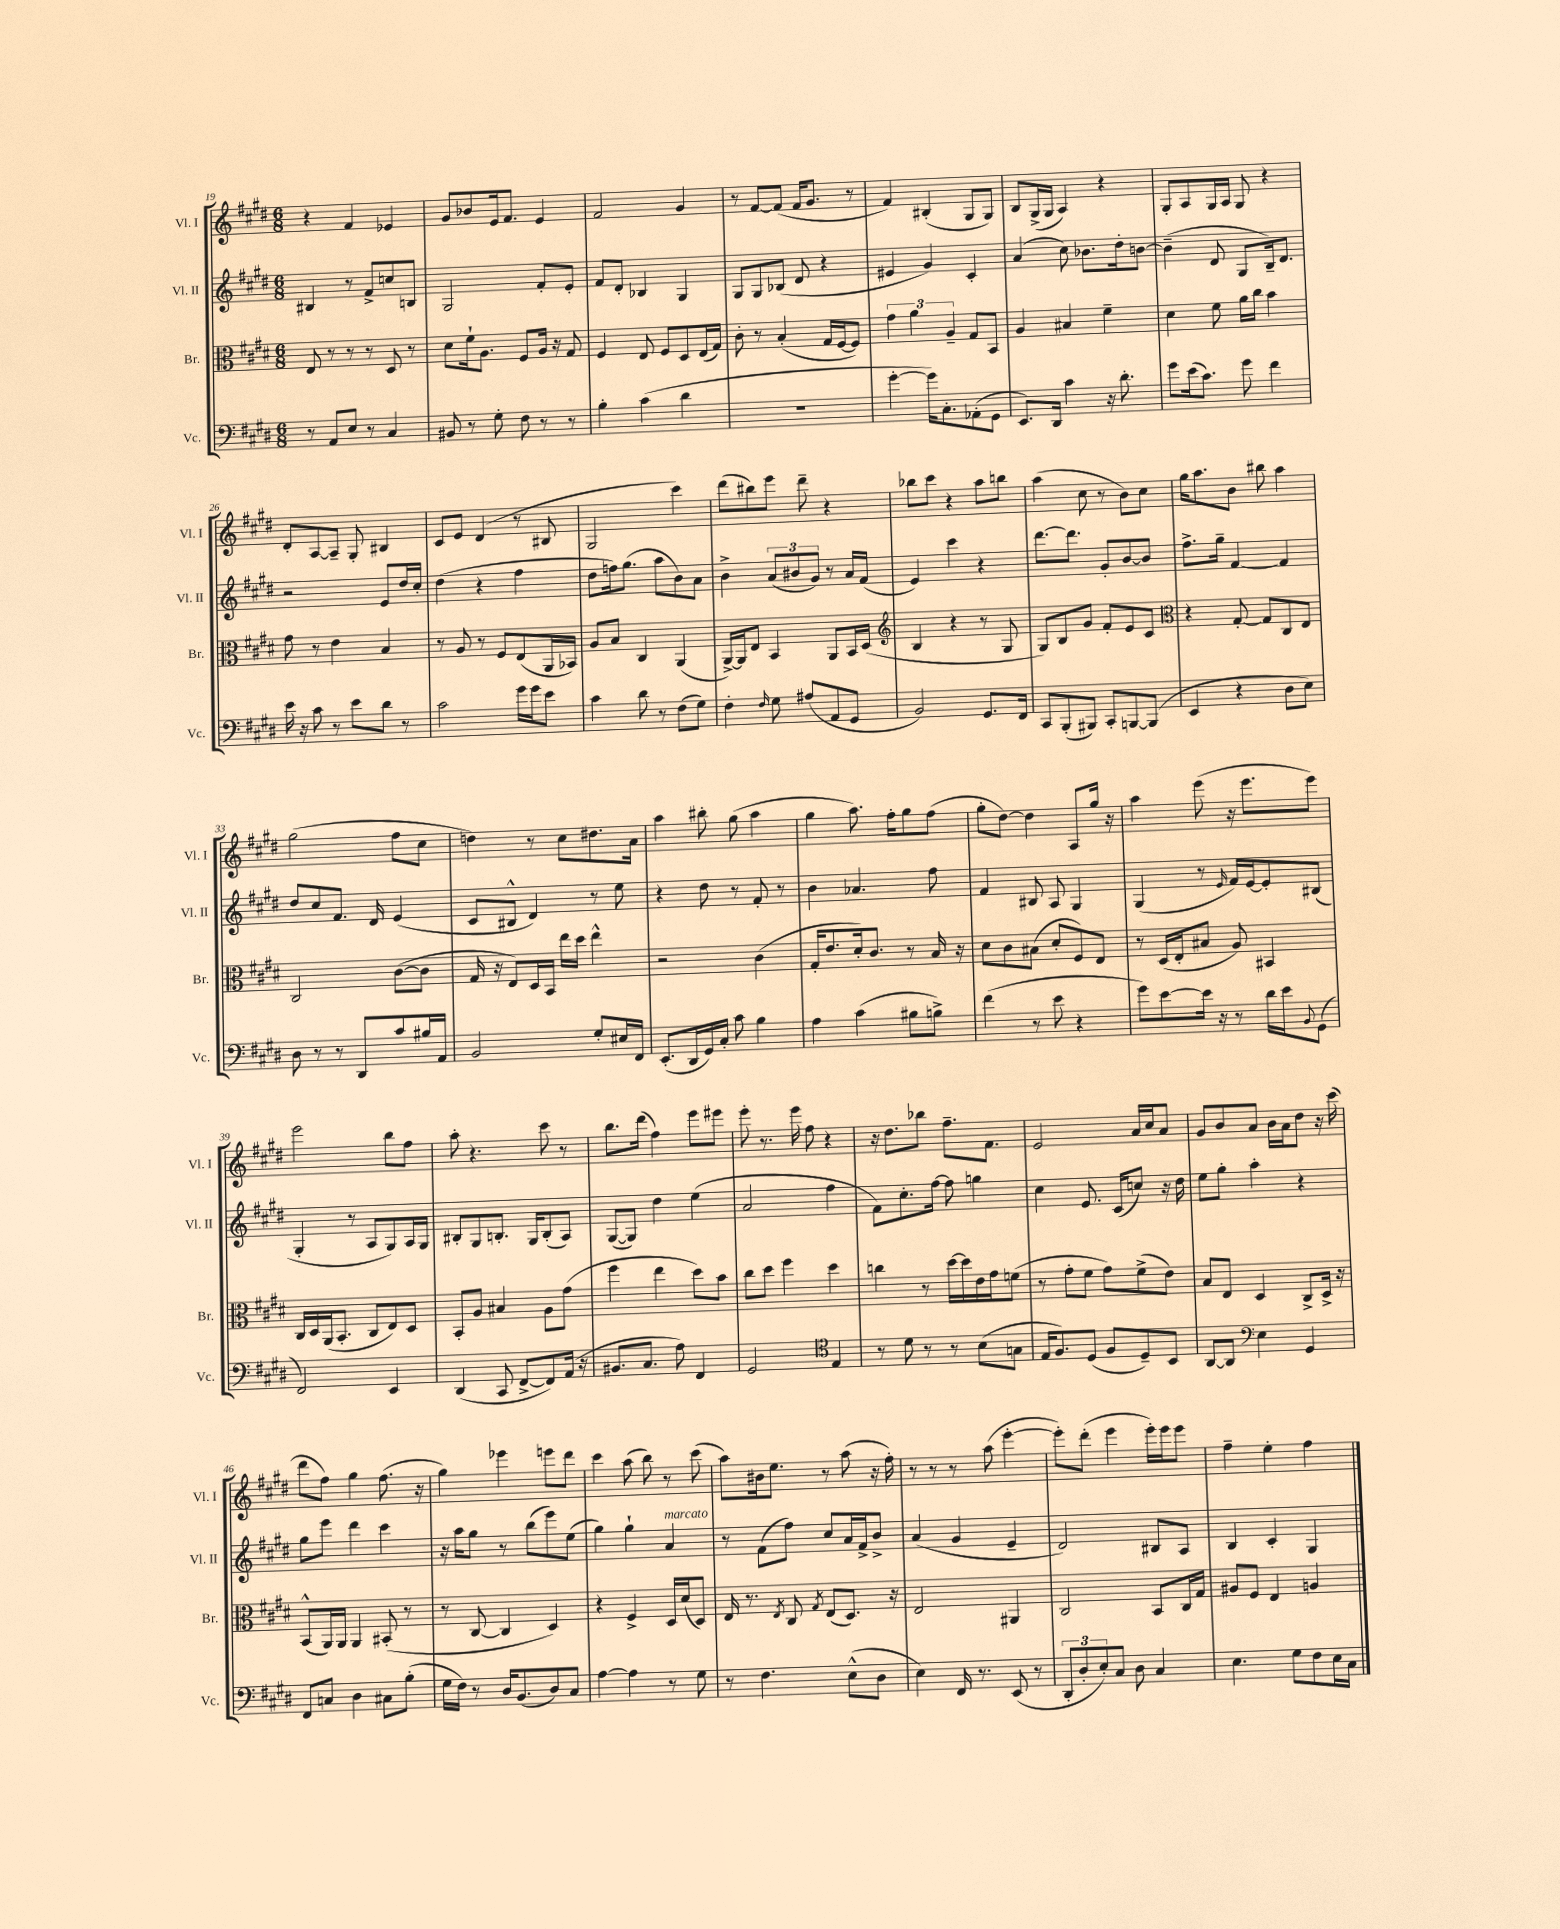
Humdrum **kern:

**kern	**kern	**kern	**kern
*staff4	*staff3	*staff2	*staff1
*clefF4	*clefC3	*clefG2	*clefG2
*k[f#c#g#d#]	*k[f#c#g#d#]	*k[f#c#g#d#]	*k[f#c#g#d#]
*M6/8	*M6/8	*M6/8	*M6/8
8r	8E	4B#	4r
8AA	8r	.	.
8E	8r	8r	4f#
8r	8r	8f#^	.
4C#	8D#	8cc	4e-
.	8r	8B	.
=	=	=	=
8BB#	8d#	2G#	8g#
8r	16f#`	.	8b-
.	8.A	.	.
8G#'	.	.	16e
.	.	.	8.f#
8F#	8F#	.	.
8r	16A	8f#'	4e
.	16r	.	.
8r	8G#	8e'	.
=	=	=	=
4B'	4F#	8f#	2f#
.	.	8d#'	.
(4c#	8E	4B-	.
.	8F#	.	.
4d#	8D#	4G#	4g#
.	(16E	.	.
.	16G#)	.	.
=	=	=	=
2.r	8c#'	8G#	8r
.	8r	8G#	[8f#
.	(4B'	(8B-	(8f#]
.	.	8d#	16f#
.	.	.	8.g#
.	16G#	4r	.
.	[16F#	.	.
.	8F#])	.	8r
=	=	=	=
[4g#'	6g#	4e#	4f#)
.	6a	.	.
16g#])	.	4g#)	(4B#'
8.C#'	.	.	.
.	6A~	.	.
(8AA-'	8G#	4c#'	8G#
8GG#	8BB	.	8G#)
=	=	=	=
8.EE)	4A	(4a	8B
.	.	.	(16G#^
16DD#	.	.	16G#
4c#	4B#	8cc#)	4A)
.	.	8.b-	.
16r	4f#~	.	4r
8.d#'	.	16dd#'	.
.	.	[8b	.
=	=	=	=
8g#	4d#	(4b~]	8G#'
(16e	.	.	8A
8.c#)	.	.	.
.	8f#	8d#	16G#
.	.	.	16A
8g#	16a	8G#	8G#
.	16cc#	.	.
4f#	4b	16B~)	4r
.	.	8.d#	.
=	=	=	=
16e	8g#	2r	8d#'
16r	.	.	.
8c#	8r	.	[8A
8r	4e	.	8A~]
8e	.	.	8G#'
8d#	4B	8e	4B#
8r	.	16dd#	.
.	.	16cc#'	.
=	=	=	=
2c#	8r	(4dd#	8c#
.	8A	.	8e
.	8r	4r	(4d#
.	8F#	.	.
16g#	(8E	4ff#	8r
16g#	.	.	.
8e	16AA	.	8B#
.	16BB-)	.	.
=	=	=	=
4c#	8A	8dd#	2G#
.	8B	16ff)	.
.	.	(8.gg#	.
8d#	4C#	.	.
8r	.	8aa	.
(8F#	(4AA	8b)	4ccc#)
8G#)	.	8a	.
=	=	=	=
4F#'	[16AA^)	4b^	(8ddd#
.	16AA]	.	.
.	8E	.	8bb#)
16qqF#	.	.	.
8G#	4BB	(12a	8eee
.	.	12b#	.
(8A#	.	.	8ddd#~
.	.	12g#)	.
8AA	8AA	8r	4r
8GG#	16BB	16a	.
.	(16D#	(16f#	.
=	=	=	=
*	*clefG2	*	*
2BB)	4B	4e)	8bb-
.	.	.	8ccc#
.	4r	4ccc#	4r
8.GG#	8r	4r	8aa
.	8G#	.	8bb
16FF#	.	.	.
=	=	=	=
8CC#	8G#)	[8.ddd#	(4aa
(8BBB'	8B	.	.
.	.	8.ddd#]	.
8BBB#)	8g#	.	8cc#
8CC#'	8f#'	8g#'	8r
[8BBB	8e	[8b	8b)
(8BBB]	8c#	8b]	8cc#
=	=	=	=
*	*clefC3	*	*
4EE	4r	8.ff#^	16gg#
.	.	.	8.aa
.	.	16gg#~	.
4r	[8G#'	[4f#	8b
.	8G#]	.	8bb#
8D#	8C#	4f#]	4aa
8E)	8E	.	.
=	=	=	=
8D#	2C#	8dd#	(2gg#
8r	.	8cc#	.
8r	.	8.f#	.
8DD#	.	.	.
.	.	16d#	.
8c#	([8c#	(4e	8ff#
16B#	8c#]	.	8cc#
16AA	.	.	.
=	=	=	=
2BB	16G#	8c#	4dd)
.	16r	.	.
.	8E)	8B#^^	.
.	16D#	4d#)	8r
.	16BB	.	.
.	16ee	.	8cc#
.	16dd#	.	.
8G#'	4ee^^	8r	8.dd#
16E#	.	8ee	.
16FF#	.	.	16a
=	=	=	=
(8.EE'	2r	4r	4aa
16DD#	.	.	.
16GG#)	.	8dd#	8bb#'
16C#'	.	.	.
8c#	.	8r	(8gg#
4B	(4c#	8f#'	4aa
.	.	8r	.
=	=	=	=
4A	16G#'	4b	4gg#
.	8.e	.	.
(4c#	16d#')	4.a-	8.aa)
.	8.c#	.	.
.	.	.	16ff#'
8B#	8r	.	8gg#
8B^)	16B	8ff#	(8ff#
.	16r	.	.
=	=	=	=
(4f#	8d#	4f#	8gg#'
.	8c#	.	[8dd#)
8r	(8B#	8B#	4dd#]
8e	8d#'	8A	.
4r	8F#)	4G#	8A
.	8E	.	16gg#
.	.	.	16r
=	=	=	=
8g#)	8r	(4G#	4aa
[8e	(16D#	.	.
.	16E'	.	.
16e]	8B#	8r	(8eee
16r	.	.	.
.	.	16qqe	.
8r	8A)	16f#)	16r
.	.	[16e	8.eee
16d#	4BB#	8e']	.
16e	.	.	.
8qqBB	.	.	.
(8GG#	.	(8B#	8eee)
=	=	=	=
2FF#)	16C#	4G#'	2eee
.	16D#	.	.
.	(16AA	.	.
.	8.BB'	.	.
.	.	8r	.
.	8C#	8A	.
4EE	8E)	8G#)	8bb
.	8D#	16A	8ff#
.	.	16G#	.
=	=	=	=
(4DD#	8BB'	8B#'	8aa'
.	8A	8G#	4.r
8CC#	4B#	8.B'	.
[8FF#^	.	.	.
.	.	16G#	.
8FF#])	8A	(8B'	8ccc#
(16AA	(8g#	8A)	8r
16r	.	.	.
=	=	=	=
8.BB#	4ff#	([8G#	8.bb
.	.	8G#])	.
8.C#	.	.	(16ddd#
.	4ee	4dd#	4ff#)
8A)	.	.	.
4FF#	8dd#)	(4ee	8eee
.	8b	.	8eee#
=	=	=	=
2GG#	8cc#	2a	8eee'
.	8dd#	.	8.r
.	4ff#	.	.
.	.	.	16eee
.	.	.	8ff#
*clefC4	*	*	*
4E	4dd#	4ff#	4r
=	=	=	=
8r	4cc	8f#)	16r
.	.	.	8.dd#
8d#	.	8.cc#'	.
8r	8r	.	8bb-
.	.	[16ff#	.
8r	[16dd#	8ff#]	8.ff#~
.	16dd#]	.	.
(8B	16e	4gg	.
.	16g#	.	8.f#
8G	(8f	.	.
=	=	=	=
16E	8r	4cc#	2e
8.F#)	.	.	.
.	8g#'	.	.
(8D#	8f#	8.e	.
8F#	8g#)	.	.
.	.	(16c#	.
8D#~)	(8f#^	8cc)	16a
.	.	.	16cc#
8BB	8e)	16r	8a
.	.	16dd#	.
=	=	=	=
[8AA	8B	8ee	8g#
8AA]	8E	8gg#'	8b
*clefF4	*	*	*
4E	4D#	4aa'	8a
.	.	.	16b
.	.	.	16a
4GG#	8C#^	4r	8dd#
.	16D#^	.	16r
.	16r	.	(16ccc#
=	=	=	=
8FF#	(8BB^^	8gg#	8ddd#
8C	16AA)	8eee	8ff#)
.	16AA	.	.
4D#	4AA	4ddd#	4gg#
8C#	(8BB#'	4ccc#	(8.ff#
(8B'	8r	.	.
.	.	.	16r
=	=	=	=
16G#	8r	16r	4gg#)
16F#)	.	16aa	.
8r	[8C#	8gg#	.
16D#	4C#]	8r	4eee-
(8.BB	.	.	.
.	.	(8bb	.
8D#)	4D#)	8eee)	8eee
8C#	.	(8ee	8ddd#
=	=	=	=
[4A	4r	4gg#)	4ccc#
4A]	4F#^	4gg#`	(8aa
.	.	.	8bb)
8r	16D#	4a	8r
.	(16d#	.	.
8G#	8D#)	.	(8ccc#
=	=	=	=
8r	16E	8r	8aa)
.	8.r	.	.
4.F#	.	(8f#	16b#
.	.	.	8.ee
.	8qE	.	.
.	8C#	8ff#)	.
.	8qG#	.	.
.	(8E	8cc#	8r
(8E^^	8.D#)	16a	(8aa
.	.	16f#^	.
8D#	.	8b^	16r
.	16r	.	16ff#')
=	=	=	=
4E)	2E	(4a	8r
.	.	.	8r
16FF#	.	4g#	8r
8.r	.	.	.
.	.	.	(8aa
(8EE	4AA#	4e~	[4eee'
8r	.	.	.
=	=	=	=
12DD#'	2C#	2d#)	8eee'])
12D#'	.	.	.
.	.	.	(8ddd#'
12E')	.	.	.
8C#	.	.	4eee
8D#	.	.	.
4C#	8BB	8B#	16eee')
.	.	.	16eee
.	16C#	8A	8eee
.	16G#	.	.
=	=	=	=
4.E	8A#	4B	4ff#~
.	8F#	.	.
.	4E	4c#'	4ee'
8G#	.	.	.
8F#	4A	4G#	4ff#
16E	.	.	.
16C#	.	.	.
==	==	==	==
*-	*-	*-	*-
